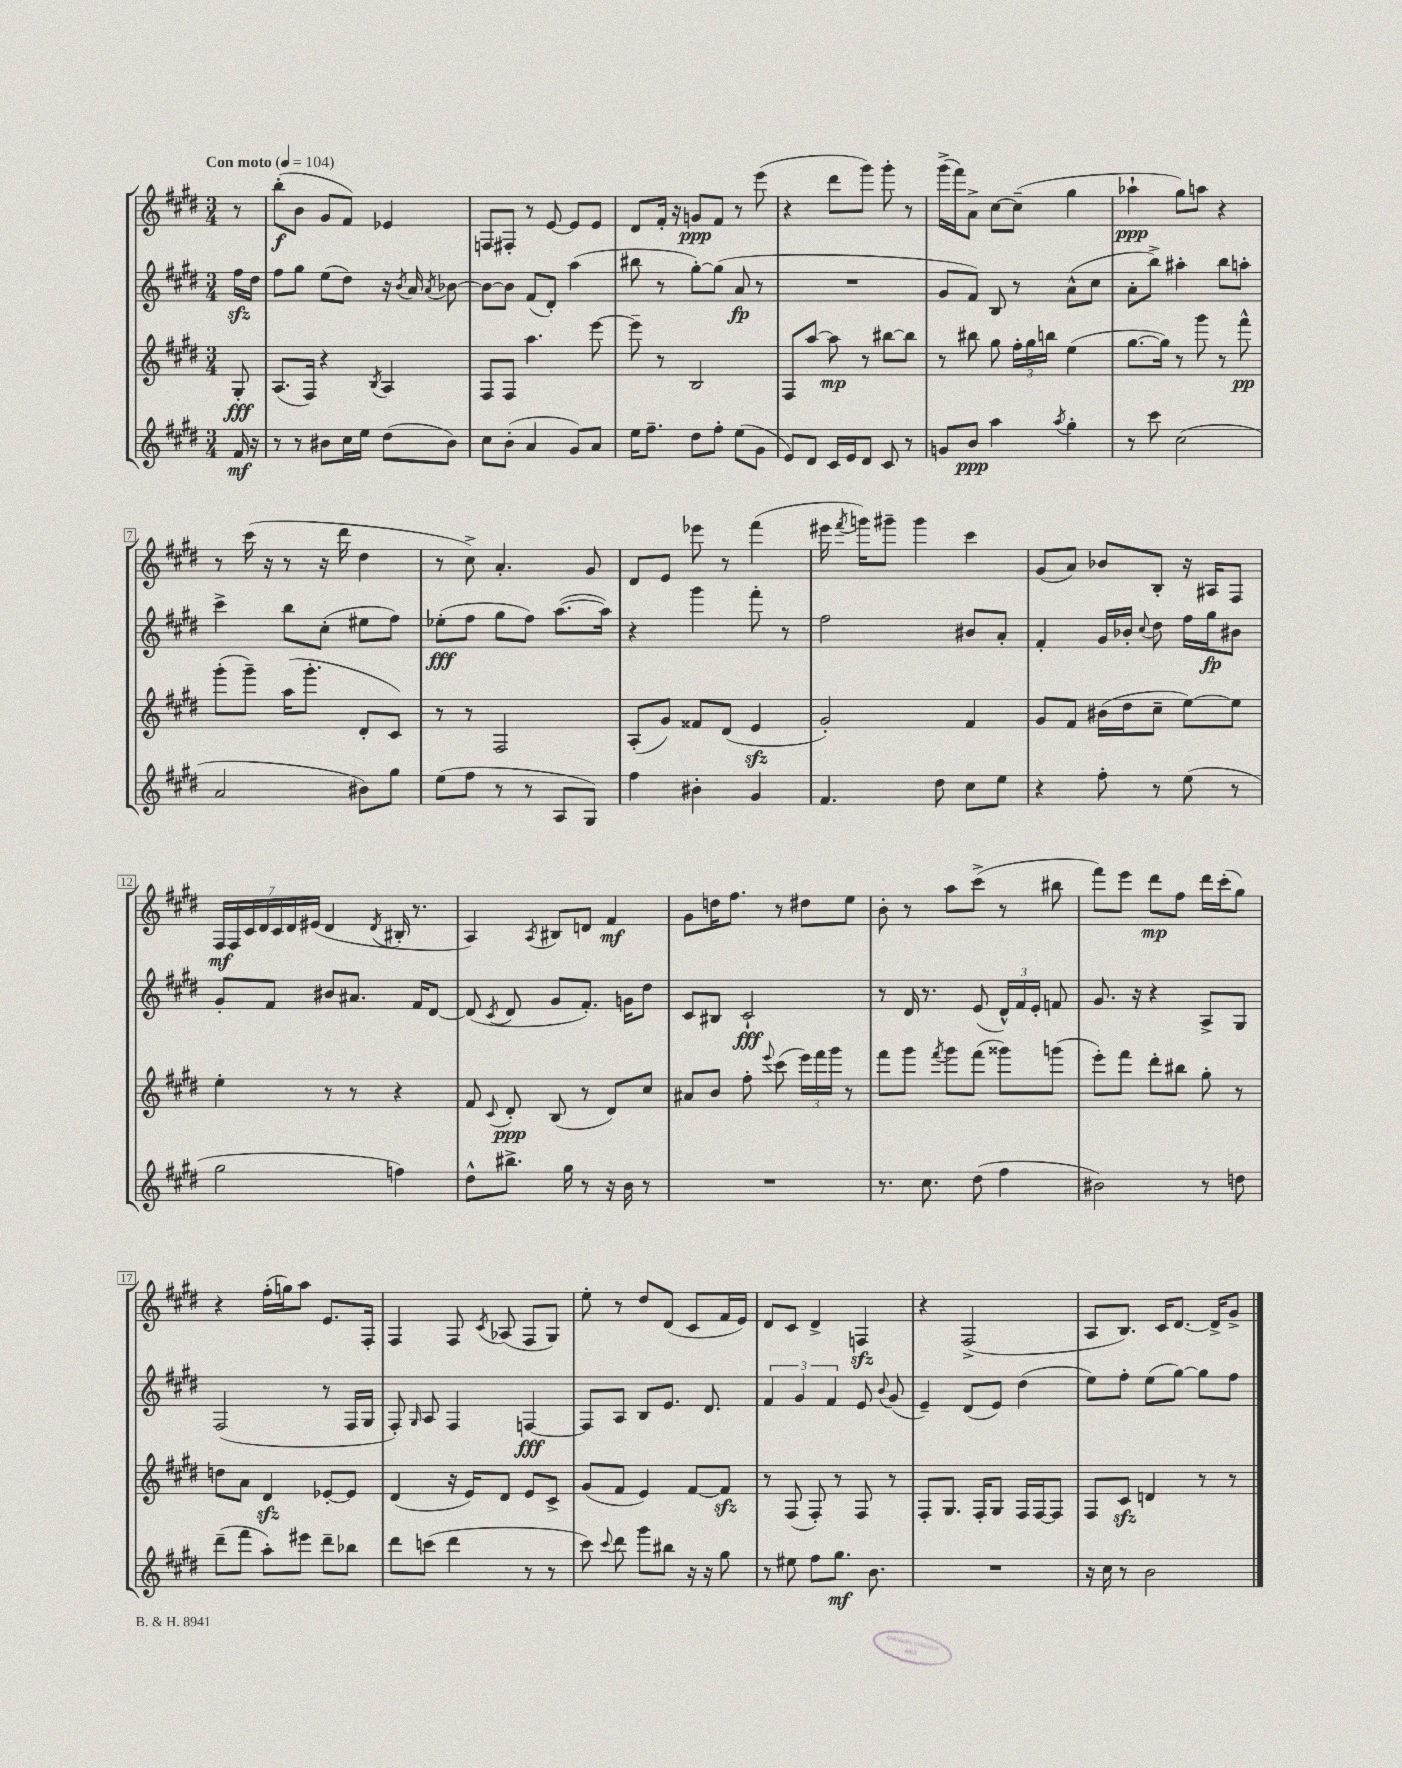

**kern	**dynam	**kern	**dynam	**kern	**dynam	**kern	**dynam
*part4	*part4	*part3	*part3	*part2	*part2	*part1	*part1
*staff4	*staff4	*staff3	*staff3	*staff2	*staff2	*staff1	*staff1
*clefG2	*	*clefG2	*	*clefG2	*	*clefG2	*
*k[f#c#g#d#]	*	*k[f#c#g#d#]	*	*k[f#c#g#d#]	*	*k[f#c#g#d#]	*
*M3/4	*	*M3/4	*	*M3/4	*	*M3/4	*
*MM104	*	*MM104	*	*MM104	*	*MM104	*
=	=	=	=	=	=	=	=
!	!	!	!	!	!	!LO:TX:a:B:t=Con moto	!
16f#/	mf	8G#'/	fff	16ff#zz\LL	.	8r	.
16r	.	.	.	16dd#\JJ	.	.	.
=1	=1	=1	=1	=1	=1	=1	=1
8r	.	(8.A/L	.	8ff#\L	.	(8bb'\L	f
8r	.	.	.	8gg#\J	.	8b\J	.
.	.	16F#/Jk)	.	.	.	.	.
8b#X\L	.	4r	.	(8ee\L	.	8g#/L	.
16cc#\L	.	.	.	8dd#\J)	.	8f#/J)	.
16ee\JJ	.	.	.	.	.	.	.
.	.	8qB/	.	.	.	.	.
(8dd#\L	.	4A/	.	16r	.	4e-X/	.
.	.	.	.	8qb/	.	.	.
.	.	.	.	16a/	.	.	.
.	.	.	.	8qa/	.	.	.
8b#\J)	.	.	.	[8b-X\	.	.	.
=2	=2	=2	=2	=2	=2	=2	=2
8cc#\L	.	8F#/L	.	8b-\L_	.	8Fn/L	.
(8b'\J	.	8F#/J	.	8b-\J]	.	8F#X'/J	.
4a/	.	4.aa\	.	(8f#/L	.	8r	.
.	.	.	.	8d#'/J)	.	[8e/	.
8g#/L)	.	.	.	(4aa\	.	8e/L]	.
8a/J	.	[8eee\	.	.	.	8e/J	.
=3	=3	=3	=3	=3	=3	=3	=3
16ee\KL	.	8eee~\]	.	8bb#X\	.	8d#/L	.
8.ff#~\J	.	.	.	.	.	.	.
.	.	8r	.	8r	.	16f#'/Jk	.
.	.	.	.	.	.	16r	.
8dd#\L	.	2B/	.	[8gg#'\L)	.	8gn/L	ppp
8ff#'\J	.	.	.	(8gg#\J]	.	8f#/J	.
(8ee\L	.	.	.	8a/	fp	8r	.
8g#\J	.	.	.	8r	.	(8eee\	.
=4	=4	=4	=4	=4	=4	=4	=4
8e/L)	.	8F#/L	.	2.r	.	4r	.
8d#/J	.	[8aa/J	.	.	.	.	.
16c#/LL	.	8aa\]	mp	.	.	8ddd#\L	.
16e/J	.	.	.	.	.	.	.
8d#/J	.	8r	.	.	.	8ggg#\J)	.
8c#/	.	[8bb#X\L	.	.	.	8ggg#'\	.
8r	.	8bb#\J]	.	.	.	8r	.
=5	=5	=5	=5	=5	=5	=5	=5
8gn/L	.	8r	.	8g#/L	.	(16ggg#^\LL	.
.	.	.	.	.	.	16fff#\J)	.
8b/J	ppp	8bb#X\	.	8f#/J)	.	8a^\J	.
4aa\	.	8gg#\	.	8B/	.	[8cc#\L	.
.	.	24ff#'\LL	.	8r	.	(8cc#~\J]	.
.	.	24gg#\	.	.	.	.	.
.	.	24bbn\JJ	.	.	.	.	.
8qaa/	.	.	.	.	.	.	.
4gg#'\	.	(4ee\	.	(8a^^\L	.	4gg#\	.
.	.	.	.	8cc#\J	.	.	.
=6	=6	=6	=6	=6	=6	=6	=6
8r	.	[8.gg#\L	.	8a'\L	.	4aa-X`\	ppp
8ccc#\	.	.	.	8bb^\J)	.	.	.
.	.	16gg#\Jk])	.	.	.	.	.
(2cc#\	.	8r	.	4aa#X'\	.	8gg#\L)	.
.	.	8ggg#\	.	.	.	8aan\J	.
.	.	8r	.	8bb\L	.	4r	.
.	.	8fff#^^\	pp	8aan'\J	.	.	.
!!LO:LB:g=z
=7	=7	=7	=7	=7	=7	=7	=7
2a/	.	(8ggg#'\L	.	4ccc#^\	.	8r	.
.	.	8ggg#~\J)	.	.	.	(16ccc#\	.
.	.	.	.	.	.	16r	.
.	.	(16aa\KL	.	8bb\L	.	8r	.
.	.	8.ggg#'\J	.	.	.	.	.
.	.	.	.	(8cc#'\J	.	16r	.
.	.	.	.	.	.	16ddd#\	.
8b#X\L)	.	8d#'/L	.	8ee#X\L	.	4dd#\	.
8gg#\J	.	8c#/J)	.	8ff#\J)	.	.	.
=8	=8	=8	=8	=8	=8	=8	=8
(8ee\L	.	8r	.	(8ee-X'\L	fff	8r	.
8ff#\J	.	8r	.	8ff#\J	.	8cc#^\)	.
8r	.	2F#/	.	8gg#\L	.	4.a'/	.
8r	.	.	.	8ff#\J)	.	.	.
8A/L	.	.	.	([8.aa\L	.	.	.
8G#/J)	.	.	.	.	.	8g#/	.
.	.	.	.	16aa\Jk])	.	.	.
=9	=9	=9	=9	=9	=9	=9	=9
4ff#\	.	(8A'/L	.	4r	.	8d#/L	.
.	.	8g#/J)	.	.	.	8e/J	.
4b#X'\	.	8f##X/L	.	4ggg#\	.	8eee-X\	.
.	.	(8d#/J	.	.	.	8r	.
4g#/	.	4ezz/	.	8fff#'\	.	(4fff#\	.
.	.	.	.	8r	.	.	.
=10	=10	=10	=10	=10	=10	=10	=10
4.f#/	.	2g#'/)	.	2ff#\	.	16eee#X\	.
.	.	.	.	.	.	8qfff#/	.
.	.	.	.	.	.	16gggn\KL)	.
.	.	.	.	.	.	8ggg#X~\J	.
.	.	.	.	.	.	4ggg#\	.
8dd#\	.	.	.	.	.	.	.
8cc#\L	.	4f#/	.	8b#X/L	.	4ccc#\	.
8ee\J	.	.	.	8a'/J	.	.	.
=11	=11	=11	=11	=11	=11	=11	=11
4r	.	8g#/L	.	4f#'/	.	(8g#/L	.
.	.	8f#/J	.	.	.	8a/J)	.
8ff#'\	.	(16b#X\LL	.	16g#/LL	.	8b-X/L	.
.	.	16dd#\J	.	16b-X'/JJ	.	.	.
.	.	.	.	8qqcc#/	.	.	.
8r	.	8cc#~\J	.	8dd#\	.	8B'/J	.
(8ee\	.	[8ee\L)	.	16ff#\LL	.	16r	.
.	.	.	.	16gg#\J	fp	16A#X/KL	.
8r	.	8ee\J]	.	8b#X\J	.	8F#/J	.
!!LO:LB:g=z
=12	=12	=12	=12	=12	=12	=12	=12
2gg#\	.	4ee'\	.	8g#'/L	.	28F#/LL	mf
.	.	.	.	.	.	28F#/	.
.	.	.	.	.	.	28c#/	.
.	.	.	.	.	.	28d#/	.
.	.	.	.	8f#/J	.	.	.
.	.	.	.	.	.	28c#/	.
.	.	.	.	.	.	28d#/	.
.	.	.	.	.	.	(28e#X/JJ	.
.	.	8r	.	8b#X/L	.	4d#/	.
.	.	8r	.	8.a#X/J	.	.	.
.	.	.	.	.	.	8qd#/	.
4ffn\)	.	4r	.	.	.	16B#X'/	.
.	.	.	.	16f#/KL	.	8.r	.
.	.	.	.	[8d#/J	.	.	.
=13	=13	=13	=13	=13	=13	=13	=13
8dd#^^\L	.	8f#/	.	(8d#/]	.	4A/)	.
.	.	8qqc#/	.	8qc#/	.	.	.
8.bb#X^\J	.	8d#'/	ppp	8d#/	.	.	.
.	.	.	.	.	.	8qA/	.
.	.	(8B/	.	8g#/L	.	8B#X/L	.
16gg#\	.	.	.	.	.	.	.
8r	.	8r	.	8.f#'/J)	.	8dn/J	.
16r	.	8d#/L)	.	.	.	4f#/	mf
16b\	.	.	.	16gn\KL	.	.	.
8r	.	8cc#/J	.	8dd#\J	.	.	.
=14	=14	=14	=14	=14	=14	=14	=14
2.r	.	8a#X/L	.	8c#/L	.	8g#\L	.
.	.	8b/J	.	8B#X/J	.	16ddn\K	.
.	.	.	.	.	.	8.ff#\J	.
.	.	8ff#'\	.	2c#`/	fff	.	.
.	.	8qqeee/	.	.	.	.	.
.	.	(8ccc#\	.	.	.	8r	.
.	.	24eee\LL)	.	.	.	8dd#X\L	.
.	.	24fff#\	.	.	.	.	.
.	.	24ggg#\JJ	.	.	.	.	.
.	.	8r	.	.	.	8ee\J	.
=15	=15	=15	=15	=15	=15	=15	=15
8.r	.	8fff#\L	.	8r	.	8b'\	.
.	.	8ggg#\J	.	16d#/	.	8r	.
8.cc#\	.	.	.	8.r	.	.	.
.	.	8qfff#/	.	.	.	.	.
.	.	8ggg#\L	.	.	.	8aa\L	.
(8dd#\	.	(8fff#\J	.	(8e/	.	(8ccc#^\J	.
4ff#\	.	8ggg##X\L)	.	24d#^^/LL)	.	8r	.
.	.	.	.	24f#/	.	.	.
.	.	.	.	24e'/JJ	.	.	.
.	.	(8gggn\J	.	8fn/	.	8bb#X\	.
=16	=16	=16	=16	=16	=16	=16	=16
2b#X\)	.	8eee'\L)	.	8.g#/	.	8fff#\L)	.
.	.	8fff#\J	.	.	.	8eee\J	.
.	.	.	.	16r	.	.	.
.	.	8ddd#'\L	.	4r	.	8ddd#\L	mp
.	.	8bb#X\J	.	.	.	8ff#\J	.
8r	.	8gg#'\	.	8A^/L	.	16ddd#\LL	.
.	.	.	.	.	.	(16ccc#'\J	.
8ddn\	.	8r	.	8G#/J	.	8gg#\J)	.
!!LO:LB:g=z
=17	=17	=17	=17	=17	=17	=17	=17
(8ddd#~\L	.	8ddn\L	.	(2F#/	.	4r	.
8fff#\J	.	8a\J	.	.	.	.	.
8aa'\L)	.	4d#zz/	.	.	.	(16ff#'\LL	.
.	.	.	.	.	.	16ggn\J)	.
8eee#X\J	.	.	.	.	.	8aa\J	.
8ddd#~\L	.	[8e-X'/L	.	8r	.	8.e/L	.
8bb-X\J	.	8e-/J]	.	16F#/LL	.	.	.
.	.	.	.	16G#/JJ	.	16F#'/Jk	.
=18	=18	=18	=18	=18	=18	=18	=18
8ddd#\L	.	(4d#/	.	8F#'/)	.	4F#/	.
.	.	.	.	16qqG#/	.	.	.
(8cccn\J	.	.	.	8A/	.	.	.
4ddd#\	.	16r	.	4F#/	.	8F#/	.
.	.	16e/KL)	.	.	.	.	.
.	.	.	.	.	.	8qc#/	.
.	.	8d#/J	.	.	.	(8A-X/	.
8r	.	8e/L	.	[4Fn/	fff	8F#/L	.
8r	.	8c#^/J	.	.	.	8G#/J)	.
=19	=19	=19	=19	=19	=19	=19	=19
8ccc#\)	.	(8g#/L	.	8F/L]	.	8ee'\	.
8qqccc#/	.	.	.	.	.	.	.
8ddd#\	.	8f#/J	.	8A/J	.	8r	.
8ggg#\L	.	4e/)	.	8B/L	.	8dd#/L	.
8bb#X\J	.	.	.	8.e/J	.	(8d#/J	.
16r	.	[8f#/L	.	.	.	8c#/L	.
16r	.	.	.	8.d#/	.	.	.
8gg#\	.	8f#zz/J]	.	.	.	16f#/L	.
.	.	.	.	.	.	16e/JJ)	.
=20	=20	=20	=20	=20	=20	=20	=20
8r	.	8r	.	6f#/	.	8d#/L	.
8ee#X\	.	(8F#/	.	.	.	8c#/J	.
.	.	.	.	6g#/	.	.	.
8ff#\L	.	8F#'/)	.	.	.	4d#^/	.
.	.	.	.	6f#/	.	.	.
8.gg#\J	mf	8r	.	.	.	.	.
.	.	8F#/	.	8e/	.	4Fnzz/	.
8.b\	.	.	.	.	.	.	.
.	.	.	.	8qqb/	.	.	.
.	.	8r	.	(8g#/	.	.	.
=21	=21	=21	=21	=21	=21	=21	=21
2.r	.	8F#'/L	.	4e~/)	.	4r	.
.	.	8.G#/J	.	.	.	.	.
.	.	.	.	(8d#/L	.	(2F#^/	.
.	.	16F#'/KL	.	.	.	.	.
.	.	8G#/J	.	8e/J)	.	.	.
.	.	16F#/LL	.	(4dd#\	.	.	.
.	.	[16F#/J	.	.	.	.	.
.	.	8F#/J]	.	.	.	.	.
=22	=22	=22	=22	=22	=22	=22	=22
16r	.	8F#/L	.	8ee\L)	.	8A/L	.
16cc#\	.	.	.	.	.	.	.
8r	.	8c#zz/J	.	8ff#'\J	.	8.B/J)	.
2b\	.	4dn/	.	(8ee\L	.	.	.
.	.	.	.	.	.	16c#/KL	.
.	.	.	.	[8gg#\J)	.	[8.d#/J	.
.	.	8r	.	8gg#\L]	.	.	.
.	.	.	.	.	.	16d#^/KL]	.
.	.	8r	.	8ff#\J	.	8g#^/J	.
==	==	==	==	==	==	==	==
*-	*-	*-	*-	*-	*-	*-	*-
